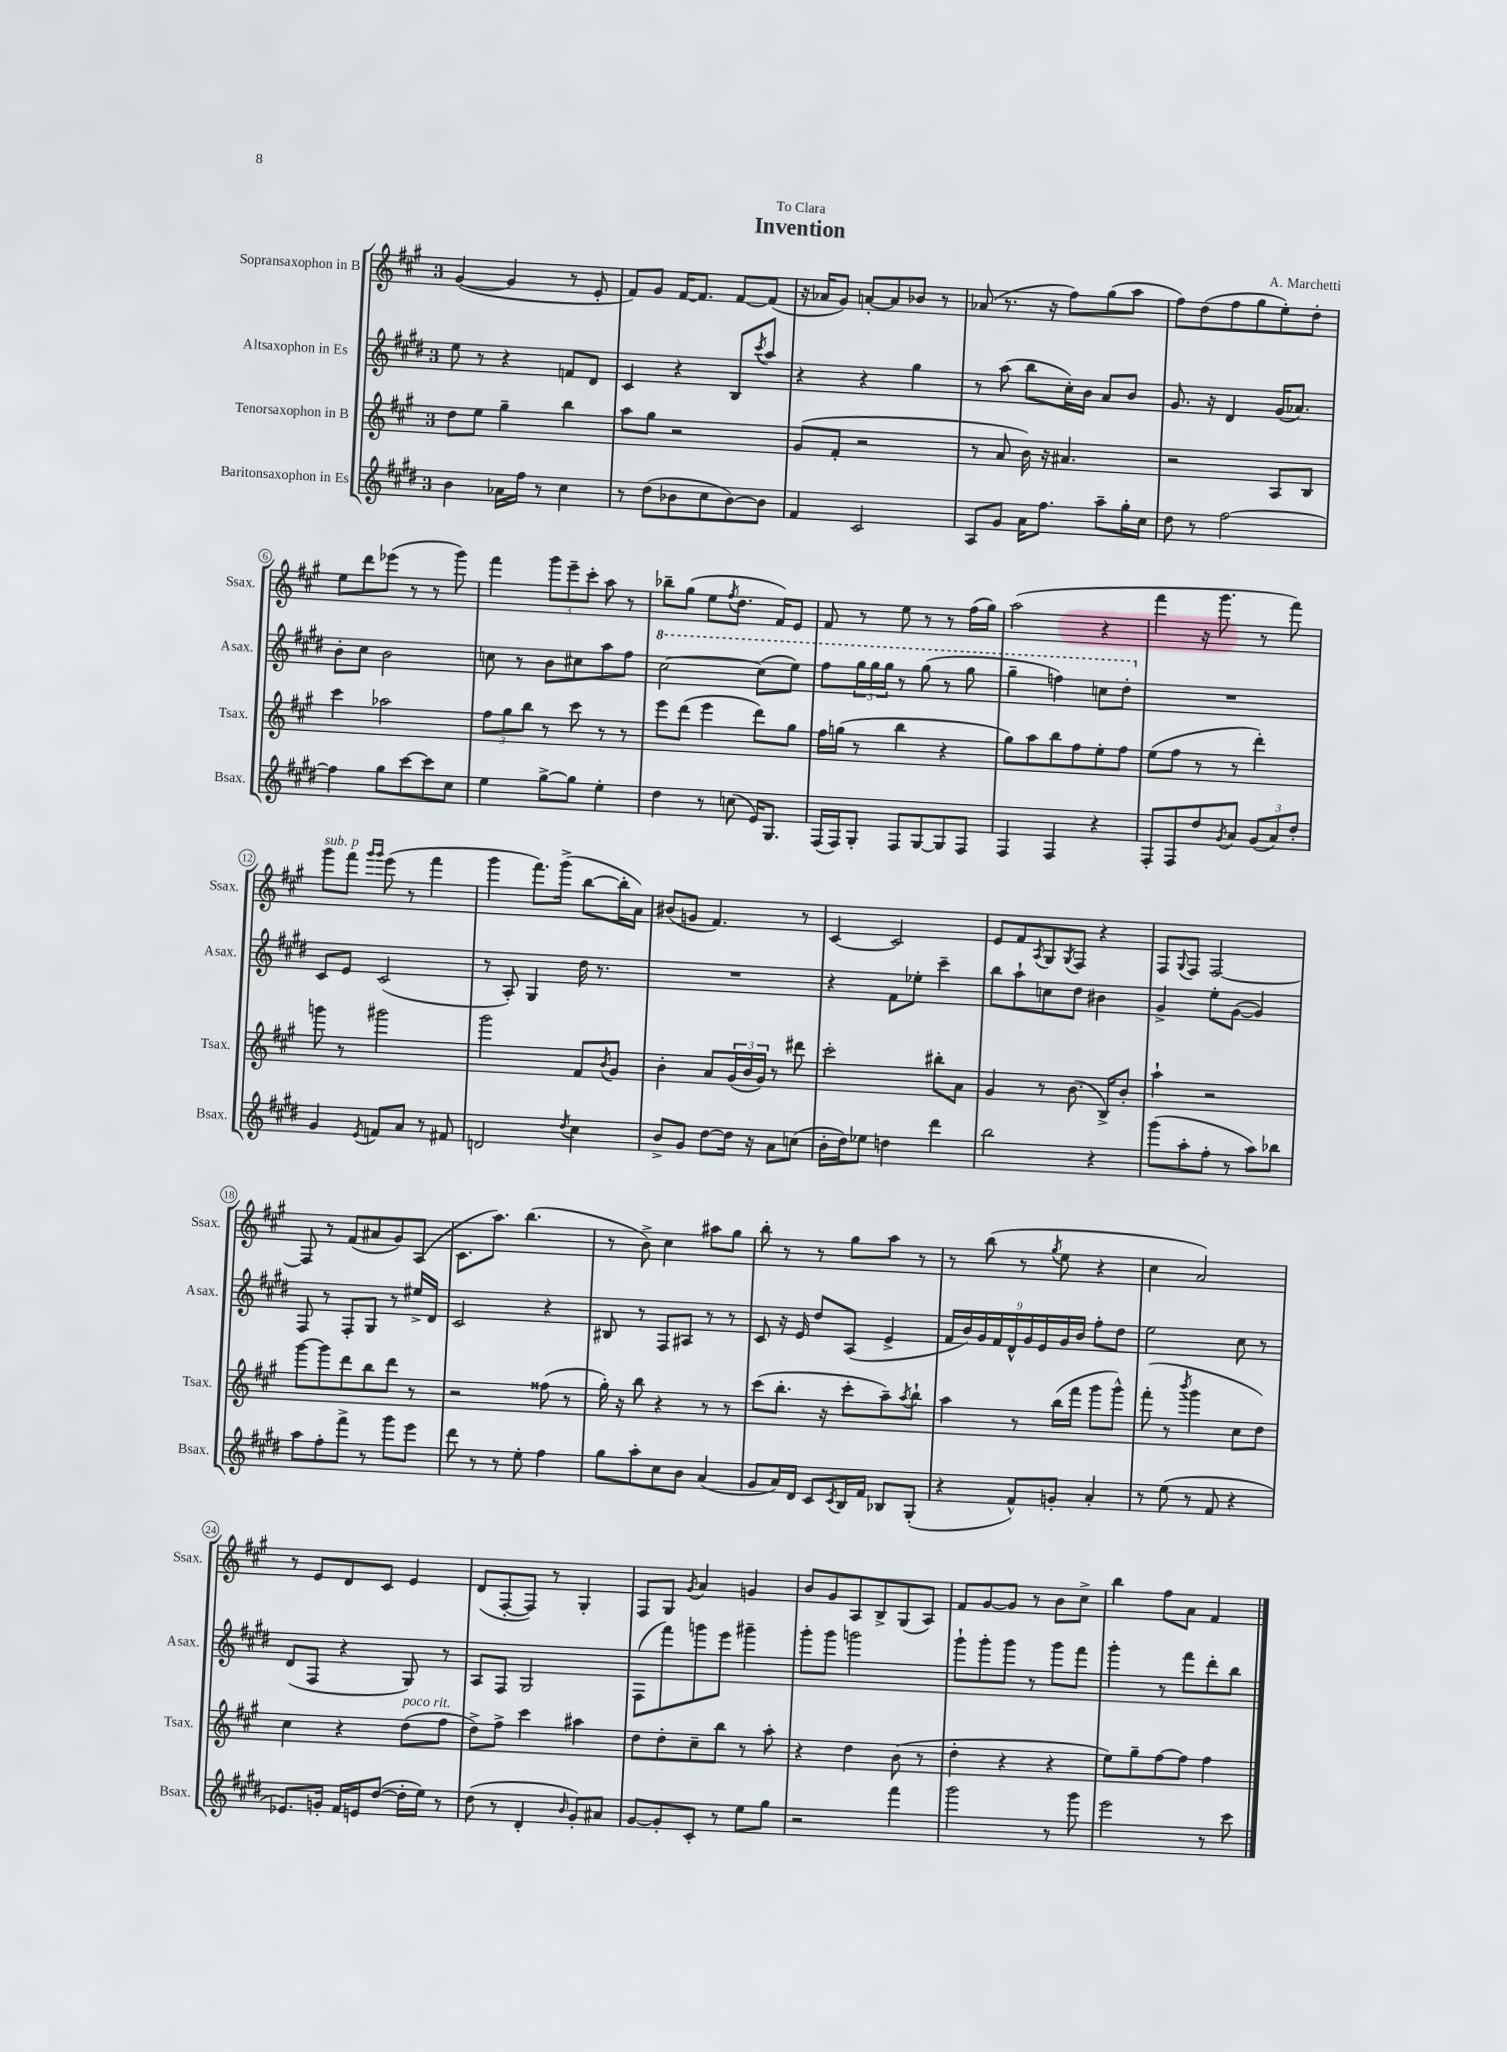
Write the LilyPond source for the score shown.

\header { title = "Invention" composer = "A. Marchetti" dedication = "To Clara" }
<<
\new StaffGroup <<
\new Staff = "s0" \with { instrumentName = "Sopransaxophon in B" shortInstrumentName = "Ssax." } {
    \clef treble \key a \major \once \override Staff.TimeSignature.style = #'single-digit \time 3/4
    gis'4~( gis'4 r8 e'8-. |
    fis'8) gis'8 fis'16~ fis'8. fis'8~ fis'8( |
    r16 aes'16 gis'8) a'8~-. a'8 bes'8 r8 |
    aes'8( r8. r16 fis''8) gis''8( a''8 |
    fis''8) d''8( fis''8 gis''8 e''8-.) d''8-. |
    e''8 d'''8 ees'''8( r8 r8 gis'''8) |
    fis'''4 \tuplet 3/2 { gis'''8 e'''8-- cis'''8-. } a''8 r8 |
    bes''8-- gis''8( e''8 \acciaccatura { fis''8 } d''8. fis'16) e'8 |
    fis'8 r8 e''8 r8 r8 fis''16( gis''16) |
    a''2( r4 |
    fis'''4 r16 gis'''8. r8 fis'''8) |
    gis'''8^\markup { \italic "sub. p" } fis'''8 \grace { gis'''16 gis'''16 } e'''8( r8 fis'''4 |
    gis'''4 fis'''8.) gis'''16->( b''8~ b''16-. a'16) |
    bis'8( g'8 fis'4.) r8 |
    cis'4~ cis'2 |
    e'8 fis'8 \acciaccatura { a8 } gis8 \acciaccatura { gis8 } fis8 r4 |
    fis8 \appoggiatura { gis8 } fis8 fis2~ |
    fis8 r8 fis'8( ais'8 gis'8) a8( |
    cis'8. a''8.) b''4.( |
    r8 b'8->) cis''4 ais''8 gis''8 |
    b''8-. r8 r8 gis''8 a''8 r8 |
    r8 b''8( r8 \acciaccatura { gis''8 } e''8 r4 |
    cis''4 a'2) |
    r8 e'8 d'8 cis'8 e'4 |
    d'8( fis8~-. fis8) r8 gis4-. |
    fis8 gis8 \acciaccatura { gis'8 } a'4 g'4 |
    b'8 gis'8 a8 b8-> gis8( a8) |
    fis'8 gis'8~ gis'8 r8 b'8 cis''8-> |
    b''4 fis''8 a'8 fis'4 \bar "|." |
}
\new Staff = "s1" \with { instrumentName = "Altsaxophon in Es" shortInstrumentName = "Asax." } {
    \clef treble \key e \major \once \override Staff.TimeSignature.style = #'single-digit \time 3/4
    e''8 r8 r4 f'8 dis'8 |
    cis'4 r4 b8 \acciaccatura { cis'''8 } a''8 |
    r4 r4 gis''4 |
    r8 a''8( b''8 cis''16-.) b'16 a'8 b'8 |
    gis'8. r16 dis'4 gis'16( aes'8.) |
    b'8-. cis''8 b'2 |
    c''8 r8 b'8 cis''8 a''8 fis''8 |
    \ottava #1 cis'''2~ cis'''8( e'''8) |
    fis'''8 \tuplet 3/2 { gis'''16 gis'''16 gis'''16 } r8 gis'''8( r8 gis'''8 |
    gis'''4-- f'''4) c'''8 dis'''8-. \ottava #0 |
    R2. |
    cis'8 e'8 cis'2( |
    r8 a8-.) gis4 dis''16 r8. |
    R2. |
    r4 fis'8 ees''8-. cis'''4-- |
    b''8 a''8-! c''8 dis''8 bis'4 |
    gis'4-> e''8-. gis'8~( gis'4) |
    fis8 r8 fis8-. gis8 r8 eis''16-> dis'16 |
    cis'2 r4 |
    bis8 r8 fis8 ais8 r8 r8 |
    cis'8 r16 e'16 dis''8 a8( e'4-> |
    \tuplet 9/8 { fis'16 b'16) gis'16 fis'16 dis'16-^ gis'16 e'16 gis'16 b'16 } fis''8-. dis''8 |
    e''2 cis''8 r8 |
    dis'8( fis8 r4 gis8) r8 |
    a8 fis8 gis2 |
    fis8( fis'''8) g'''8 e'''8 gis'''4-- |
    gis'''8-. gis'''8 g'''2 |
    gis'''8-! gis'''8-. gis'''8 r8 gis'''8 fis'''8 |
    gis'''4-. r8 fis'''8 dis'''8-. b''8 \bar "|." |
}
\new Staff = "s2" \with { instrumentName = "Tenorsaxophon in B" shortInstrumentName = "Tsax." } {
    \clef treble \key a \major \once \override Staff.TimeSignature.style = #'single-digit \time 3/4
    d''8 e''8 gis''4-- b''4 |
    a''8 gis''8 r2 |
    gis'8( fis'8-. r2 |
    r8 a'8 b'16) r16 ais'4. |
    r2 a8 b8 |
    cis'''4 aes''2 |
    \tuplet 3/2 { fis''8 gis''8 b''8 } r8 cis'''8 r8 r8 |
    e'''8 d'''8( e'''4 d'''8) gis''8 |
    fis''16 g''16( r8 b''4 r4 |
    gis''8) a''8 b''8 fis''8 e''8-. fis''8 |
    e''8( fis''8 r8 r8 d'''4-.) |
    g'''8 r8 gis'''2 |
    gis'''2 fis'8 \acciaccatura { b'8 } gis'8 |
    b'4-. a'8 \tuplet 3/2 { gis'16( b'16 gis'16) } r8 dis'''8 |
    cis'''2-. bis''8-. a'8 |
    gis'4 r8 b'8.( b16->) b'8-. |
    a''4-! r2 |
    gis'''8~ gis'''8 d'''8 b''8 d'''8 r8 |
    r2 fisis''8( r8 |
    gis''16-.) r16 b''8 r4 r8 r8 |
    cis'''8( b''8.-. r16 cis'''8-. a''8--) \acciaccatura { a''8 } b''8-! |
    a''4 r8 b''16( fis'''16 gis'''8 gis'''8-^) |
    fis'''8-.( r8 \acciaccatura { b'''8 } gis'''4 cis''8 d''8) |
    cis''4 r4 d''8^\markup { \italic "poco rit." }( fis''8 |
    d''8->) fis''8-> cis'''4 ais''4 |
    d''8 d''8-. cis''8-- b''8 r8 a''8-. |
    r4 d''4 b'8( r8 |
    d''4-. r4 r4 |
    e''8) gis''8-- fis''8~ fis''8 fis''4 \bar "|." |
}
\new Staff = "s3" \with { instrumentName = "Baritonsaxophon in Es" shortInstrumentName = "Bsax." } {
    \clef treble \key e \major \once \override Staff.TimeSignature.style = #'single-digit \time 3/4
    b'4 aes'16 fis''16 r8 cis''4 |
    r8 dis''8( bes'8 cis''8 bes'8~) bes'8 |
    fis'4 cis'2 |
    a8 gis'8 a'16 fis''8. a''8-- gis''16-. cis''16 |
    dis''8 r8 fis''2~ |
    fis''4 gis''8 cis'''8~ cis'''8 cis''8 |
    e''4 gis''8~-> gis''8 e''4-. |
    dis''4 r8 c''8( e'16) gis8. |
    fis16( fis16) gis8-. fis8 gis8~ gis8 fis8 |
    fis4 fis4 r4 |
    fis8-. fis8 dis''8 \acciaccatura { gis'8 } a'8 \tuplet 3/2 { gis'8( a'8) dis''8-. } |
    gis'4 \acciaccatura { e'8 } f'8 a'8 r8 fis'8 |
    d'2 \acciaccatura { dis''8 } cis''4 |
    b'8-> gis'8 dis''8~ dis''16 r16 a'8 c''8( |
    b'16-. dis''16) ees''8 d''4 dis'''4 |
    b''2 r4 |
    gis'''8( a''8-. fis''8-. r8 a''8) bes''8 |
    a''8 fis''8-. fis'''8-> r8 gis'''8 e'''8 |
    dis'''8 r8 r8 e''8-. fis''4 |
    gis''8 a''8-. cis''8 b'8 a'4( |
    gis'8 a'16) dis'16 cis'8 \acciaccatura { cis'8 } b16 fis'16 bes8 gis8-.( |
    r4 fis'8-^) g'8-. a'4-. |
    r8 e''8( r8 fis'8 r4 |
    ees'8.) g'16-. fis'16 e'16 dis''8~( dis''16-. e''16) r8 |
    dis''8( r8 dis'4-. \grace { b'16 } gis'8-.) ais'8 |
    gis'8~ gis'8-. cis'8-. r8 e''8 gis''8 |
    r2 fis'''4 |
    gis'''2 r8 gis'''8 |
    e'''2 r8 cis'''8 \bar "|." |
}
>>
>>
\layout { \context { \Score \override BarNumber.stencil = #(make-stencil-circler 0.1 0.3 ly:text-interface::print) } }
